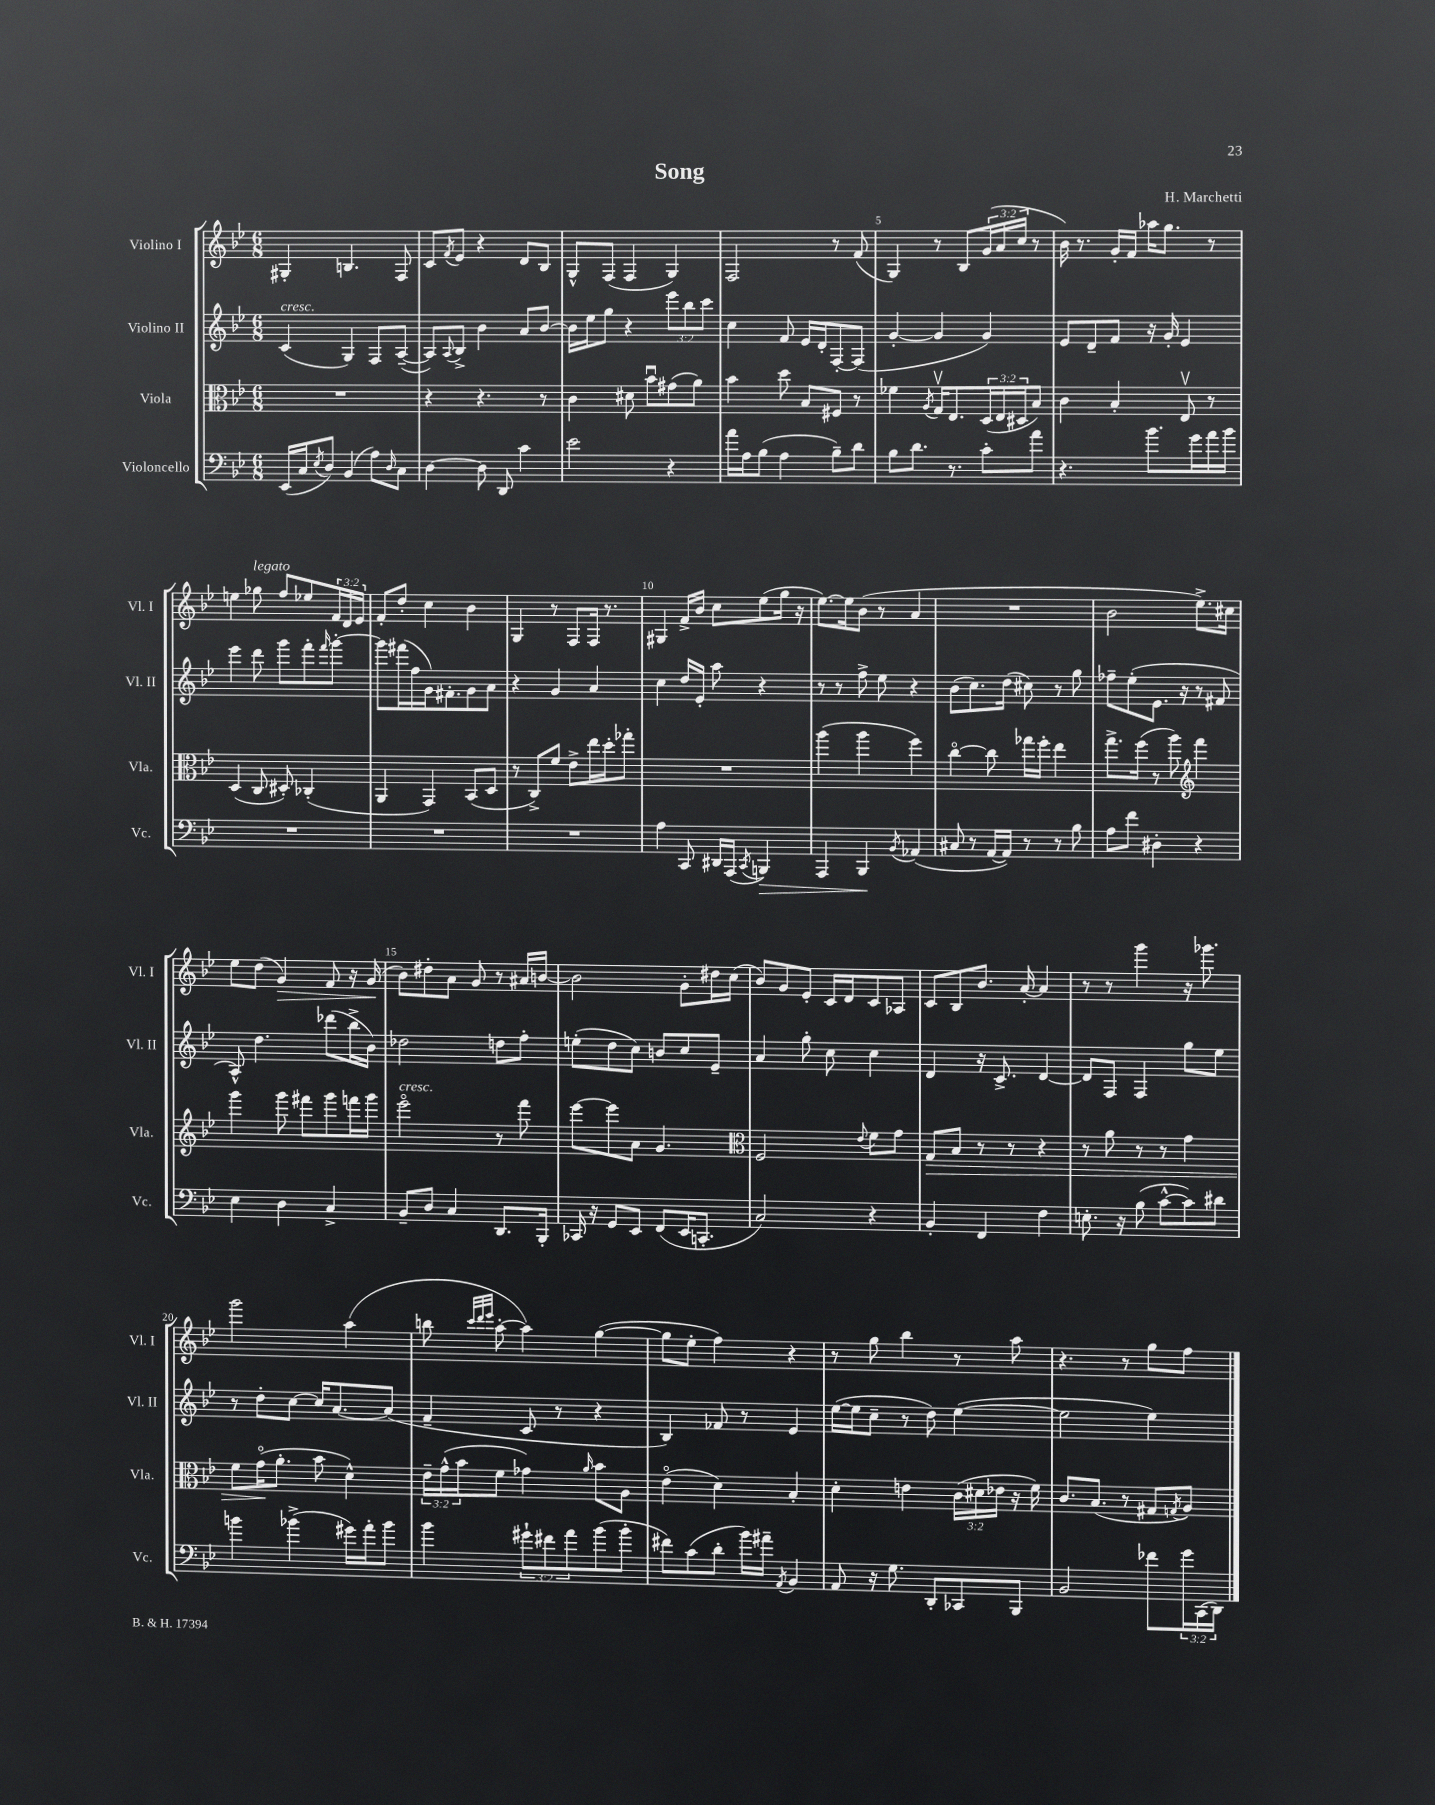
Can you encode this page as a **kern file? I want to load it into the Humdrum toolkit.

**kern	**kern	**kern	**kern
*staff4	*staff3	*staff2	*staff1
*clefF4	*clefC3	*clefG2	*clefG2
*k[b-e-]	*k[b-e-]	*k[b-e-]	*k[b-e-]
*M6/8	*M6/8	*M6/8	*M6/8
(16EE-	2.r	(4c	4G#'
16C	.	.	.
8qE-	.	.	.
8D)	.	.	.
(4BB-	.	4G)	4.B
8A)	.	8F	.
16qqD	.	.	.
8C	.	([8A~	8F
=	=	=	=
[4D	4r	8A])	8c
.	.	8qqA	8qf
.	.	8B-^	8e-
8D]	4.r	4b-	4r
8DD	.	.	.
4c	.	8a	8d
.	8r	[8b-	8B-
=	=	=	=
2e-	4c	16b-]	8G^^
.	.	16ee-	.
.	.	8gg	(8F
.	8d#	4r	4F
.	8b-u	.	.
4r	(8g#	12eee-	4G)
.	.	12bb-	.
.	8a)	.	.
.	.	12ccc	.
=	=	=	=
16a	4b-	4cc	2F
16A	.	.	.
(8B-	.	.	.
4A	8dd	8f	.
.	8B-	16e-	.
.	.	16d'	.
8B-~)	8F#	[8F'	8r
8d	8r	(8F]	(8f
=	=	=	=
8B-	4f-	[4g'	4G)
8.d	.	.	.
.	8qA	.	.
.	16Gv	4g]	8r
8.r	8.E-	.	.
.	.	.	8B-
8c'	(24D	4g)	(24g
.	24E-	.	24a
.	24D#	.	24cc
8a	8B-)	.	8r
=	=	=	=
4.r	4c	8e-	16b-)
.	.	.	8.r
.	.	8d~	.
.	4B-'	8f	16g'
.	.	.	16f
8.b-	.	16r	16aa-
.	.	16g'	8.gg
.	8E-v	4e-	.
16g	.	.	.
16a	8r	.	8r
16b-	.	.	.
=	=	=	=
2.r	(4D	4eee-	4ee
.	8C	8ddd	8gg-
.	8D#')	8ggg	8ff
.	(4C-'	8fff'	8ee-
.	.	16qqfff	.
.	.	[8ggg'	24f
.	.	.	24d
.	.	.	24e-
=	=	=	=
2.r	4AA	8ggg]	8f'
.	.	(16fff#	8dd'
.	.	16ff	.
.	4GG)	16g)	4cc
.	.	8.f#'	.
.	(8BB-	8g	4b-
.	8D	8a	.
=	=	=	=
2.r	8r	4r	4G
.	8C^)	.	.
.	8f	4g	8r
.	8e-^	.	8F
.	16ee-	4a	16F
.	16dd'	.	8.r
.	8gg-'	.	.
=	=	=	=
4A	2.r	4cc	4G#
8CC	.	16dd	16f^
.	.	16e-'	16b-
16DD#	.	8aa	8cc
(16AAA	.	.	.
8qCC	.	.	.
4BBB)	.	4r	(8ee-
.	.	.	16gg
.	.	.	16r
=	=	=	=
4AAA	(4aa	8r	[8.ee-)
.	.	8r	.
.	.	.	16ee-]
4BBB-	4aa	8ff^	(8b-
.	.	8ee-	8r
8qBB-	.	.	.
(4AA-	4ff)	4r	4a
=	=	=	=
8C#	[4cco	(8b-	2.r
8r	.	8.cc)	.
[16AA	8cc]	.	.
16AA])	.	(16dd	.
8r	16gg-	8cc#)	.
.	16ff'	.	.
8r	4ee-	8r	.
8B-	.	8gg	.
=	=	=	=
8A	8.gg^	8ff-~	2b-
8f	.	(8ee-'	.
.	(16ff	.	.
4D#'	8r	8.e-	.
.	8aa)	.	.
.	.	16r	.
*	*clefG2	*	*
4r	4fff	8r	8.ee-^)
.	.	8f#	.
.	.	.	16cc#
=	=	=	=
4E-	4ggg	8A^^)	8ee-
.	.	4.dd	(8dd
4D	8ggg	.	4g)
.	8fff#	.	.
4C^	8ggg	(8ddd-	8f
.	16fff	16bb-^	16r
.	16ggg	16b-)	(16g
=	=	=	=
8BB-~	2eee-o	2dd-	8b-)
8D	.	.	8dd#'
4C	.	.	8a
.	.	.	8g
8.DD	8r	8dd	8r
.	8fff	8ff'	16a#
16BBB-'	.	.	[16b
=	=	=	=
16CC-	[8eee-	(8ee'	2b]
16r	.	.	.
8GG	8eee-]	8dd	.
8EE-	8a	8cc)	.
(8FF	4.g	8b	.
16EE-	.	8cc	8g'
8.CC'	.	.	.
.	.	8e-~	16dd#
.	.	.	(16cc
=	=	=	=
*	*clefC3	*	*
2C)	2F	4a	8b-)
.	.	.	8g
.	.	8gg'	8e-'
.	.	8cc	16c
.	.	.	16d
.	8qqe-	.	.
4r	8f	4cc	8c
.	8g	.	8A-
=	=	=	=
4BB-'	8G	4d	8c
.	8B-	.	8B-
4FF	8r	16r	8.b-
.	.	8.c^	.
.	8r	.	.
.	.	.	[16a'
4F	4r	[4d	4a]
=	=	=	=
8.E'	8r	8d]	8r
.	8a	8F	8r
16r	.	.	.
(8B-	8r	4F	4ggg
[8c^^	8r	.	.
8c])	4g	8gg	16r
.	.	.	8.ggg-
8d#	.	8ee-	.
=	=	=	=
4b	8f	8r	2ggg
.	(16go	8dd'	.
.	8.a'	.	.
(4b-^	.	[8cc	.
.	8b-	16cc]	.
.	.	[8.a	.
16g#)	4d^^)	.	(4aa
16a'	.	.	.
8b-	.	(8a]	.
=	=	=	=
4b-	24e-~	4f~	8bb
.	(24g^^	.	.
.	24b-	.	.
.	.	.	32qqccc
.	.	.	32qqddd
.	.	.	32qqeee-
.	8f	.	[8aa'
12g#`	4g-)	8c	4aa])
12f#	.	.	.
.	.	8r	.
12a	.	.	.
.	16qqa	.	.
(8b-	8b-	4r	([4gg
8b-'	8A	.	.
=	=	=	=
8f#)	(4e-o	4B-)	8gg]
(8c	.	.	8ee-'
8d'	4d)	8f-	4ff)
16b-)	.	8r	.
16a#~	.	.	.
8qAA	.	.	.
4BB-	4B-'	4e-	4r
=	=	=	=
8AA	4d'	([16ee-	8r
.	.	16ee-]	.
16r	.	8cc~	8gg
8.G	.	.	.
.	4e	8r	4bb-
8DD'	.	8dd)	.
8CC-	(24c	([4ee-	8r
.	24d#	.	.
.	24e-	.	.
8BBB-	16r	.	8aa
.	16f)	.	.
=	=	=	=
2BB-	8.c	2ee-]	4.r
.	(8.B-	.	.
.	8r	.	8r
8f-	8G#	4ee-)	8gg
.	8qG	.	.
24g	8A)	.	8ff
(24CC	.	.	.
24DD)	.	.	.
==	==	==	==
*-	*-	*-	*-
